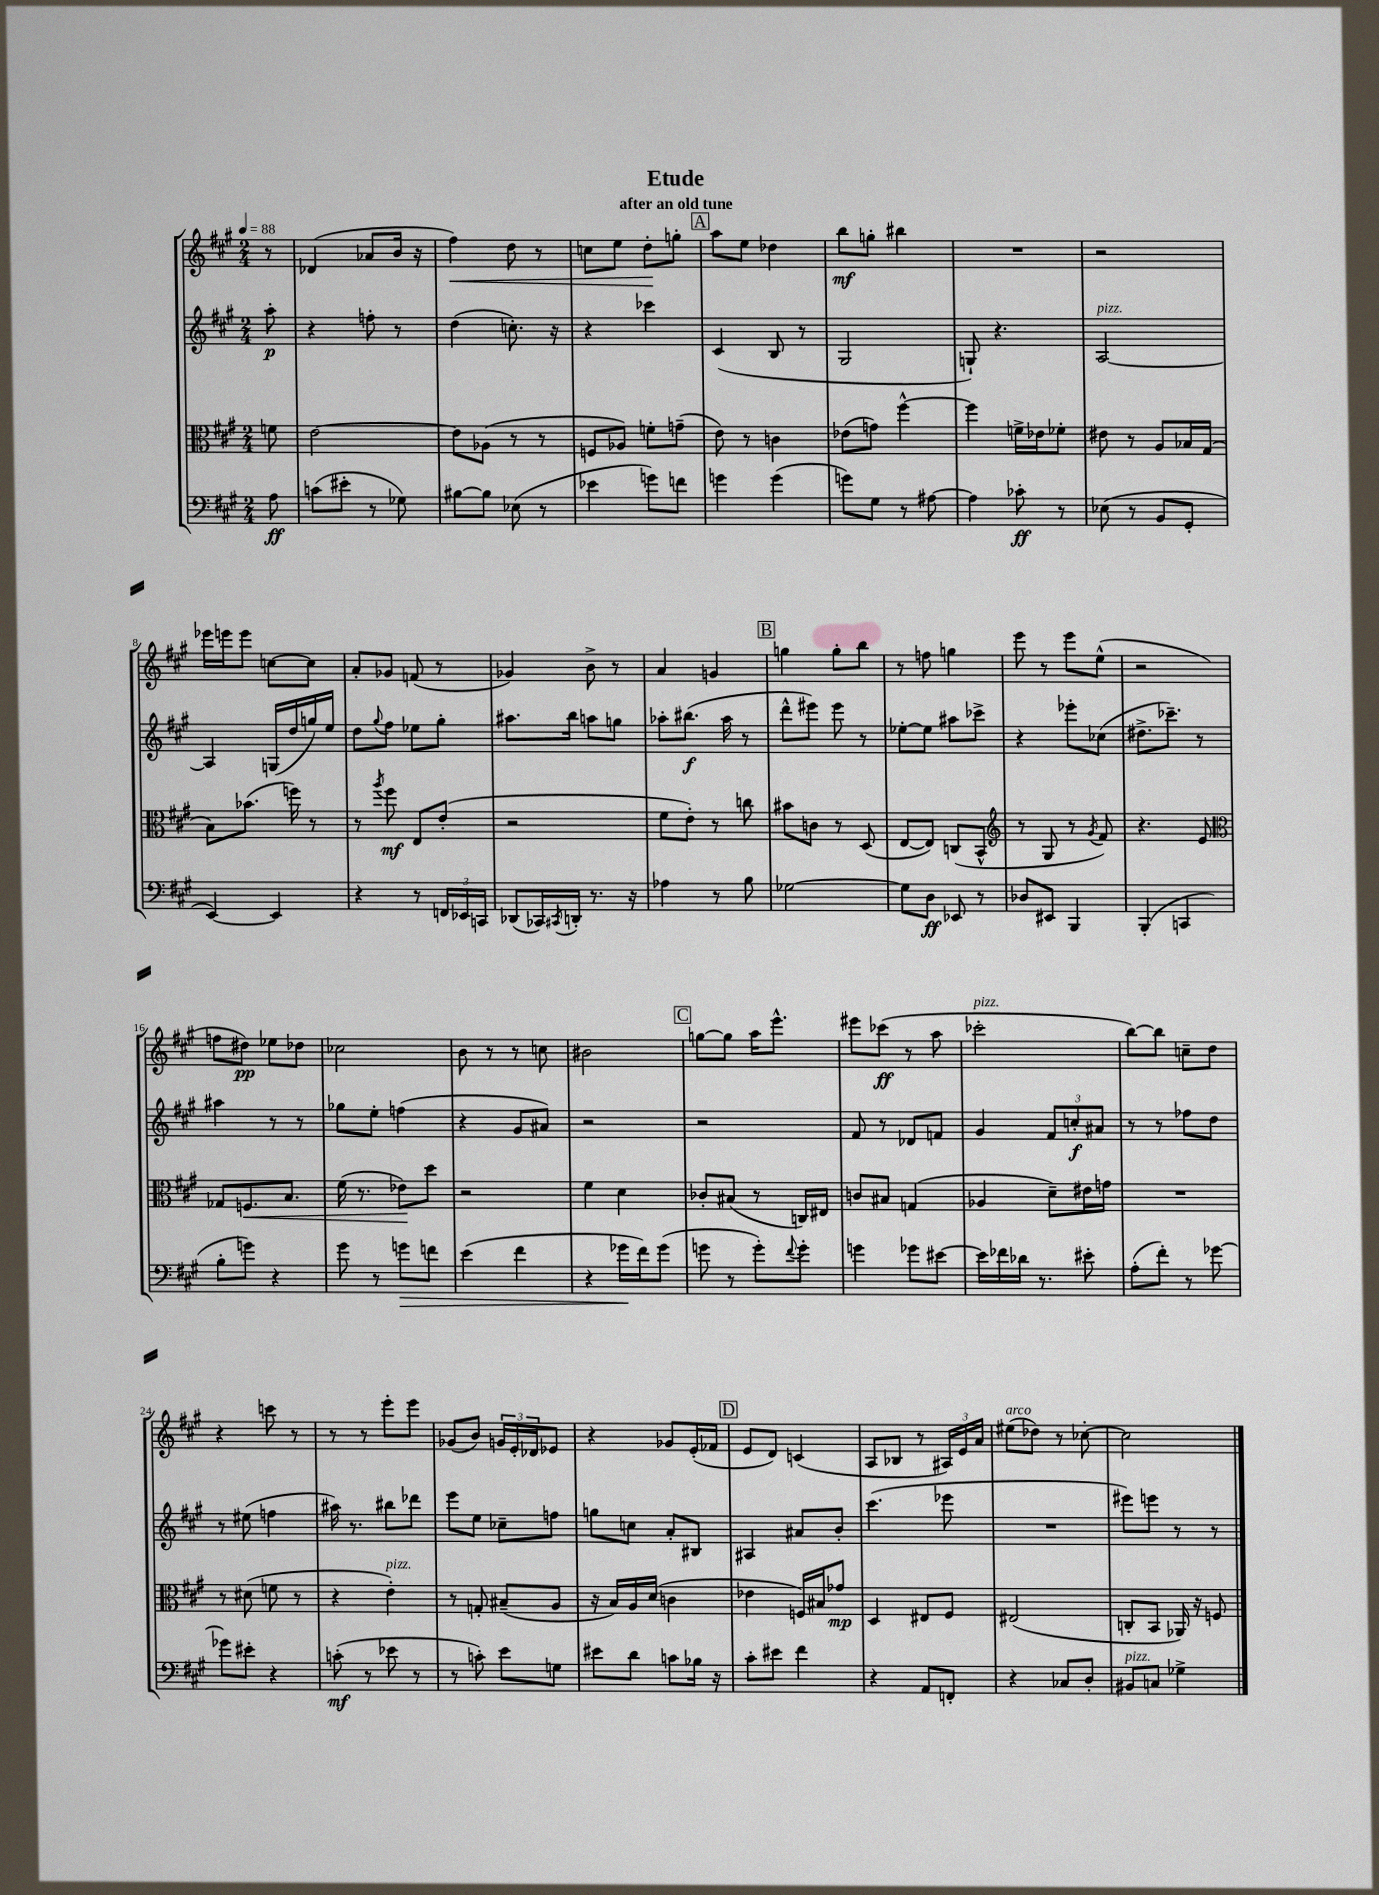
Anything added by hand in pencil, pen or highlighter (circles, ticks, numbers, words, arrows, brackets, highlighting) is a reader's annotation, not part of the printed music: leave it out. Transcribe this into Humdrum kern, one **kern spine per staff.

**kern	**kern	**kern	**kern
*staff4	*staff3	*staff2	*staff1
*clefF4	*clefC3	*clefG2	*clefG2
*k[f#c#g#]	*k[f#c#g#]	*k[f#c#g#]	*k[f#c#g#]
*M2/4	*M2/4	*M2/4	*M2/4
*MM88	*MM88	*MM88	*MM88
8A	8f	8aa'	8r
=	=	=	=
(8c	[2e	4r	(4d-
8e#'	.	.	.
8r	.	8ff'	8a-
8G-)	.	8r	16b
.	.	.	16r
=	=	=	=
[8B#	8e]	(4dd	4ff#)
8B#]	(8A-	.	.
(8E-	8r	8.cc')	8dd
8r	8r	.	8r
.	.	16r	.
=	=	=	=
4e-	8F	4r	8cc
.	8A-)	.	8ee
8g)	8f'	4ccc-	8dd'
8f	(8g~	.	8gg'
=	=	=	=
4g	8e)	(4c#	8aa
.	8r	.	8ee
(4g	4c	8B	4dd-
.	.	8r	.
=	=	=	=
8g)	(8e-	2G#	8bb
8G#	8g)	.	8gg'
8r	[4ff#^^	.	4bb#
[8A#	.	.	.
=	=	=	=
4A#]	4ff#]	8G`)	2r
.	.	4.r	.
8c-'	16f^	.	.
.	16e-	.	.
8r	8f-'	.	.
=	=	=	=
(8E-	8e#	[2A	2r
8r	8r	.	.
8BB	8A	.	.
8GG#'	16B-	.	.
.	(16G#	.	.
=	=	=	=
[4EE)	8B)	4A]	16eee-
.	.	.	16eee
.	(8.b-	.	8eee
4EE]	.	(16G	[8cc
.	16ff)	16dd	.
.	8r	16gg)	8cc]
.	.	16ee	.
=	=	=	=
4r	8r	8dd	8a'
.	8qaa	8qqgg#	.
.	8ff#	8ff#	8g-
8r	8E	8ee-	(8f
24FF	(8e'	8gg#'	8r
24EE-	.	.	.
24CC	.	.	.
=	=	=	=
(8DD-	2r	8.aa#	4g-)
16CC-)	.	.	.
8qCC#	.	.	.
16DD'	.	16bb	.
8.r	.	8aa	8b^
.	.	8gg	8r
16r	.	.	.
=	=	=	=
4A-	8f#	8aa-'	4a
.	8e')	(8.bb#	.
8r	8r	.	4g
.	.	16aa-	.
8B	8cc	8r	.
=	=	=	=
[2G-	8b#	8ddd^^	4gg
.	8c	8eee#)	.
.	8r	8eee#	8gg'
.	(8D	8r	8bb
=	=	=	=
8G-]	[8E	[8ee-'	8r
8D	8E])	8ee-]	8ff
8EE-	(8C	8aa#	4gg
8r	8BB^^	8ccc-^	.
=	=	=	=
*	*clefG2	*	*
8D-	8r	4r	8eee
8EE#	8G#	.	8r
4BBB	8r	8eee-'	8eee
.	8qg#	.	.
.	8f#)	(8cc-	(8ee^^
=	=	=	=
(4BBB'	4.r	8.dd#^	2r
.	.	8.ccc-~)	.
4CC	.	.	.
.	8e	8r	.
=	=	=	=
*	*clefC3	*	*
8B'	8G-	4aa#	8ff
8g)	8.F	.	8dd#)
4r	.	8r	8ee-
.	8.B	.	.
.	.	8r	8dd-
=	=	=	=
8g#	(16f#	8gg-	2cc-
.	8.r	.	.
8r	.	8ee'	.
8g	8e-)	(4ff	.
8f	8dd	.	.
=	=	=	=
(4e	2r	4r	8b
.	.	.	8r
4f#	.	8g#	8r
.	.	8a#)	8cc
=	=	=	=
4r	4f#	2r	2b#
16g-	4d	.	.
16f#)	.	.	.
(8g-	.	.	.
=	=	=	=
8g	8c-'	2r	[8gg
8r	(8B#	.	8gg]
8g')	8r	.	16aa
.	.	.	8.eee^^
8qqf#	.	.	.
8g'	16C)	.	.
.	16E#	.	.
=	=	=	=
4g	8c	8f#	8eee#
.	8B#	8r	(8ccc-
8g-	(4G	8d-	8r
[8e#	.	8f	8aa
=	=	=	=
16e#]	4A-	4g#	2ccc-'
16f-	.	.	.
16d-	.	.	.
8.r	.	.	.
.	8d~)	12f#	.
.	.	12cc'	.
8e#'	16e#	.	.
.	.	12a#	.
.	16g	.	.
=	=	=	=
(8A'	2r	8r	[8bb)
8f#')	.	8r	8bb]
8r	.	8ff-	8cc~
[8g-	.	8dd	8dd
=	=	=	=
8g-]	8r	8r	4r
8e#'	(8d#	(8ee#	.
4r	8f	4ff	8ccc
.	8r	.	8r
=	=	=	=
(8c'	4r	16aa#)	8r
.	.	8.r	.
8r	.	.	8r
8e-	4e')	8bb#	8eee'
8r	.	8ddd-	8eee
=	=	=	=
8r	8r	8eee	(8g-
8c')	8G'	8ee	8b)
8e	(8B#~	8cc-~	24g
.	.	.	24e'
.	.	.	24d-
8G	8A	8ff	8e-
=	=	=	=
8e#	16r	8gg	4r
.	16B)	.	.
8d	16A	8cc	.
.	(16d	.	.
8c	4c	8a'	8g-
16B-	.	8B#	(16e'
16r	.	.	16f-
=	=	=	=
8c#'	4e-	4A#	8e
8e#	.	.	8d)
4f#	16F)	8a#	(4c
.	16B#	.	.
.	8g-	8b'	.
=	=	=	=
4r	4D	(4.ccc#	8A
.	.	.	8B-
8AA	8E#	.	8r
8FF'	8F#	8eee-	24A#)
.	.	.	24e
.	.	.	24a
=	=	=	=
4r	(2E#	2r	(8ee#
.	.	.	8dd-)
8C-	.	.	8r
8D'	.	.	[8cc-'
=	=	=	=
8BB#	8C'	8eee#)	2cc-]
8C	8BB	8eee	.
4G-^	16AA-)	8r	.
.	16r	.	.
.	8F	8r	.
==	==	==	==
*-	*-	*-	*-
